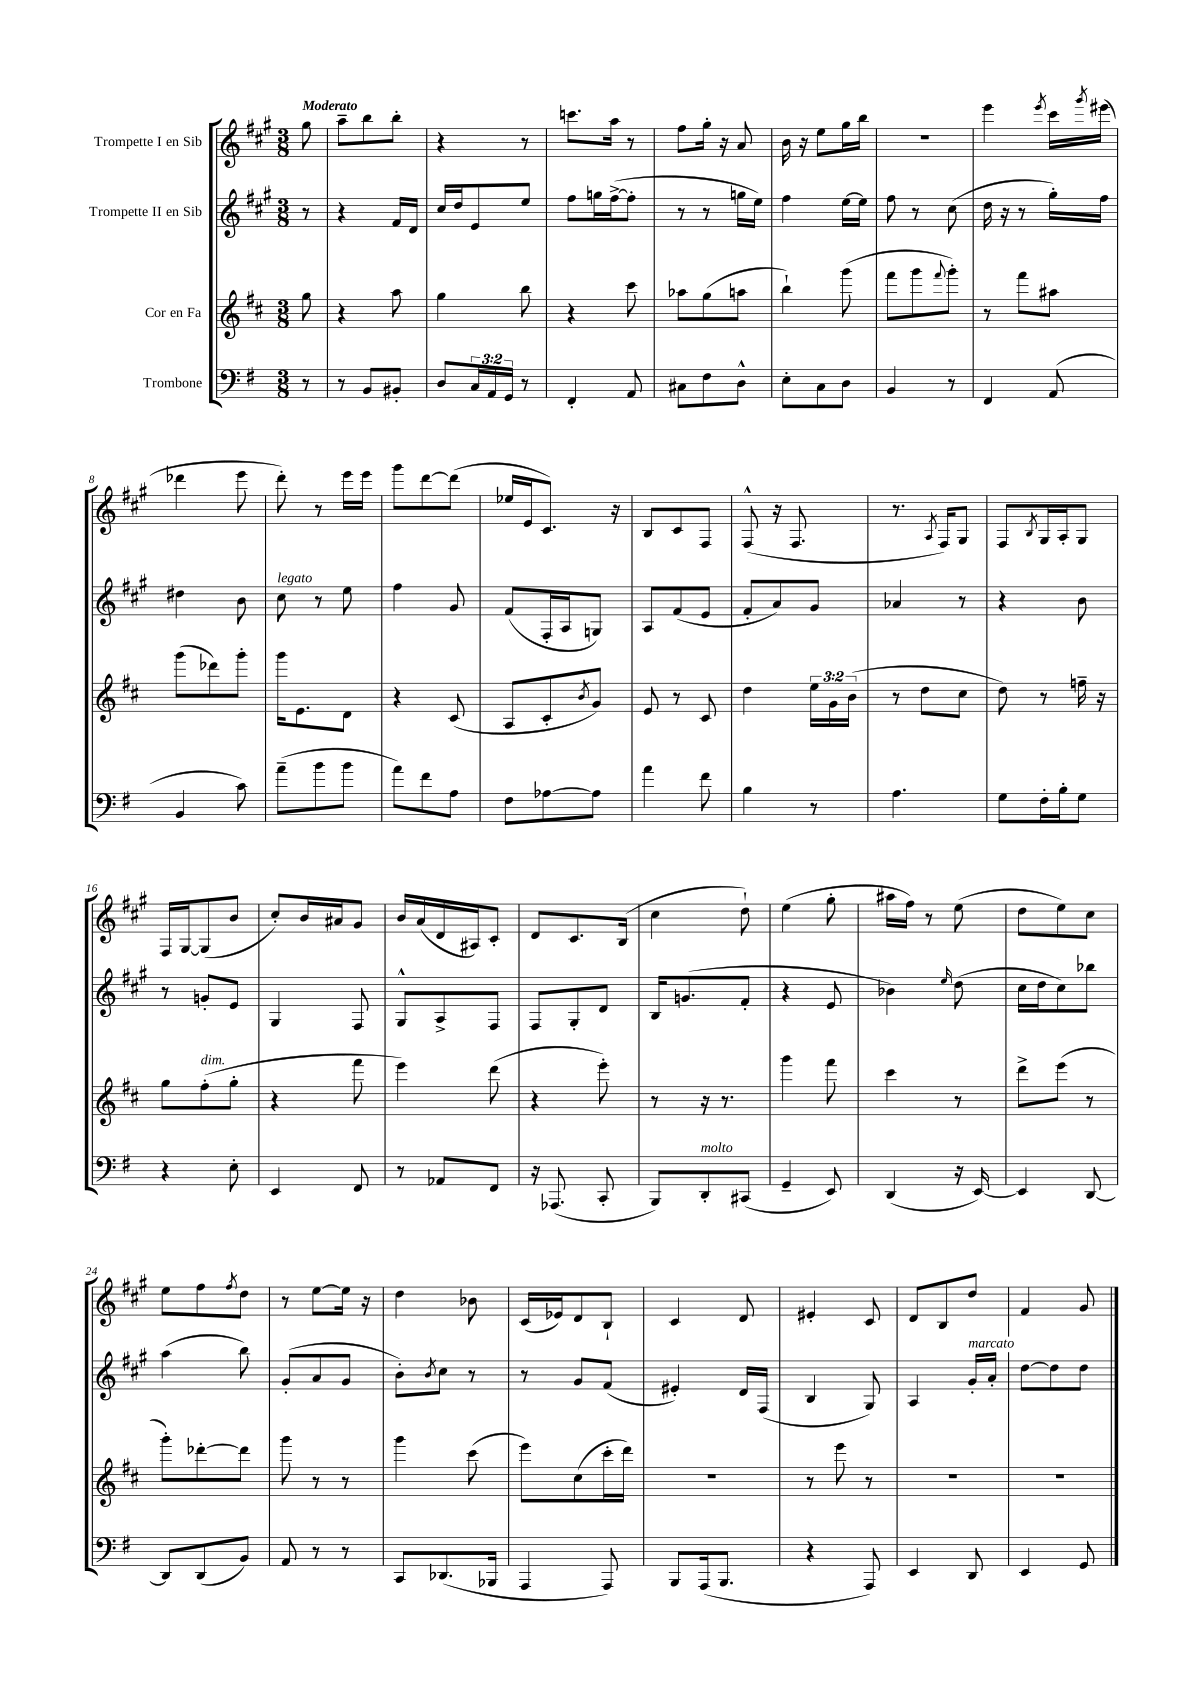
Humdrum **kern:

**kern	**kern	**kern	**kern
*staff4	*staff3	*staff2	*staff1
*clefF4	*clefG2	*clefG2	*clefG2
*k[f#]	*k[f#c#]	*k[f#c#g#]	*k[f#c#g#]
*M3/8	*M3/8	*M3/8	*M3/8
8r	8gg\	8r	8gg#\
=	=	=	=
8r	4r	4r	8aa~\L
8BB/L	.	.	8bb\
8BB#'/J	8aa\	16f#/LL	8bb'\J
.	.	16d/JJ	.
=	=	=	=
8D/L	4gg\	16cc#/LL	4r
.	.	16dd/J	.
24C/L	.	8e/	.
24AA/	.	.	.
24GG/JJ	.	.	.
8r	8bb\	8ee/J	8r
=	=	=	=
4FF#'/	4r	8ff#\L	8.ccc\L
.	.	16gg\L	.
.	.	([16ff#^\J	16aa\Jk
8AA/	8ccc#\	8ff#'\]J	8r
=	=	=	=
8C#\L	8aa-\L	8r	8ff#\L
8F#\	(8gg\	8r	16gg#'\Jk
.	.	.	16r
8D^^\J	8aa\J	16gg\LL	8a/
.	.	16ee\JJ)	.
=	=	=	=
8E'\L	4bb`\)	4ff#\	16b\
.	.	.	16r
8C\	.	.	8ee\L
8D\J	(8ggg\	[16ee\LL	16gg#\L
.	.	16ee\]JJ	16bb\JJ
=	=	=	=
4BB/	8fff#\L	8ff#\	4.r
.	8ggg\	8r	.
.	8qqfff#/	.	.
8r	8ggg'\J)	(8cc#\	.
=	=	=	=
4FF#/	8r	16dd\	4eee\
.	.	16r	.
.	8fff#\L	8r	.
.	.	.	8qeee/
(8AA/	8aa#\J	16gg#'\LL)	16ccc#\LL
.	.	.	8qggg#/
.	.	16ff#\JJ	(16eee#\JJ
=	=	=	=
4BB/	(8ggg\L	4dd#\	4ddd-\
.	8ddd-\)	.	.
8c\)	8ggg'\J	8b\	8eee\
=	=	=	=
(8a~\L	16ggg\LK	8cc#\	8ddd'\)
.	8.e\	.	.
8b\	.	8r	8r
8b\J	8d\J	8ee\	16eee\LL
.	.	.	16eee\JJ
=	=	=	=
8a\L)	4r	4ff#\	8ggg#\L
8f#\	.	.	[8ddd\
8A\J	(8c#/	8g#/	(8ddd\]J
=	=	=	=
8F#\L	8A/L	(8f#/L	16ee-/LL
.	.	.	16e/J
[8A-\	8c#'/	16F#'/L	8.c#/J)
.	.	16A/J	.
.	8qb/	.	.
8A-\]J	8g/J)	8G/J)	.
.	.	.	16r
=	=	=	=
4a\	8e/	8A/L	8B/L
.	8r	(8f#/	8c#/
8f#\	8c#/	8e/J	8F#/J
=	=	=	=
4B\	4dd\	8f#'/L	(8F#^^/
.	.	8a/)	16r
.	.	.	8.F#/
8r	24ee\LL	8g#/J	.
.	24g\	.	.
.	(24b\JJ	.	.
=	=	=	=
4.A\	8r	4a-/	8.r
.	8dd\L	.	.
.	.	.	8qA/
.	.	.	16F#/LK)
.	8cc#\J	8r	8G#/J
=	=	=	=
8G\L	8dd\)	4r	8F#/L
.	.	.	8qB/
16F#'\L	8r	.	16G#/L
16B'\J	.	.	16A'/J
8G\J	16ff~\	8b\	8G#/J
.	16r	.	.
=	=	=	=
4r	8gg\L	8r	16F#/LL
.	.	.	[16G#/J
.	(8ff#'\	8g'/L	(8G#/]
8E'\	8gg'\J	8e/J	8b/J
=	=	=	=
4EE/	4r	4G#/	8cc#'/L)
.	.	.	16b/L
.	.	.	16a#/J
8FF#/	8fff#\	8F#/	8g#/J
=	=	=	=
8r	4eee\)	8G#^^/L	16b/LL
.	.	.	(16a/
8AA-/L	.	8A^/	16d/
.	.	.	16A#/J)
8FF#/J	(8ddd\	8F#/J	8c#'/J
=	=	=	=
16r	4r	8F#/L	8d/L
(8.AAA-/	.	.	.
.	.	8G#'/	8.c#/
8CC'/	8eee'\)	8d/J	.
.	.	.	(16B/Jk
=	=	=	=
8BBB/L)	8r	16B/LK	4cc#\
.	.	(8.g/	.
8DD'/	16r	.	.
.	8.r	.	.
(8CC#/J	.	8f#'/J	8dd`\)
=	=	=	=
4GG~/	4ggg\	4r	(4ee\
8EE/)	8fff#\	8e/	8gg#'\
=	=	=	=
(4DD/	4ccc#\	4b-\)	16aa#\LL
.	.	.	16ff#\JJ)
.	.	.	8r
.	.	16qqee/	.
16r	8r	(8dd\	(8ee\
[16EE/)	.	.	.
=	=	=	=
4EE/]	8ddd^\L	16cc#\LL	8dd\L
.	.	16dd\J	.
.	(8eee\J	8cc#\)	8ee\)
[8DD/	8r	8bb-\J	8cc#\J
=	=	=	=
8DD/]L	8ggg'\L)	(4aa\	8ee\L
(8DD/	[8ddd-'\	.	8ff#\
.	.	.	8qff#/
8BB/J)	8ddd-\]J	8bb\)	8dd\J
=	=	=	=
8AA/	8ggg\	(8g#'/L	8r
8r	8r	8a/	[8ee\L
8r	8r	8g#/J	16ee\]Jk
.	.	.	16r
=	=	=	=
8CC/L	4ggg\	8b'\L)	4dd\
.	.	8qb/	.
(8.DD-/	.	8cc#\J	.
.	(8ccc#\	8r	8b-\
16BBB-/Jk	.	.	.
=	=	=	=
4AAA/	8eee\L)	8r	(16c#/LL
.	.	.	16e-/J)
.	(8cc#\	8g#/L	8d/
8AAA/)	16ccc#'\L	(8f#/J	8B`/J
.	16ddd\JJ)	.	.
=	=	=	=
8BBB/L	4.r	4e#'/)	4c#/
(16AAA/k	.	.	.
8.BBB/J	.	.	.
.	.	16d/LL	8d/
.	.	(16F#/JJ	.
=	=	=	=
4r	8r	4B/	4e#'/
.	8eee\	.	.
8AAA/)	8r	8G#/)	8c#/
=	=	=	=
4EE/	4.r	4A/	8d/L
.	.	.	8B/
8DD/	.	16g#'/LL	8dd/J
.	.	16a'/JJ	.
=	=	=	=
4EE/	4.r	[8dd\L	4f#/
.	.	8dd\]	.
8GG/	.	8dd\J	8g#/
==	==	==	==
*-	*-	*-	*-
